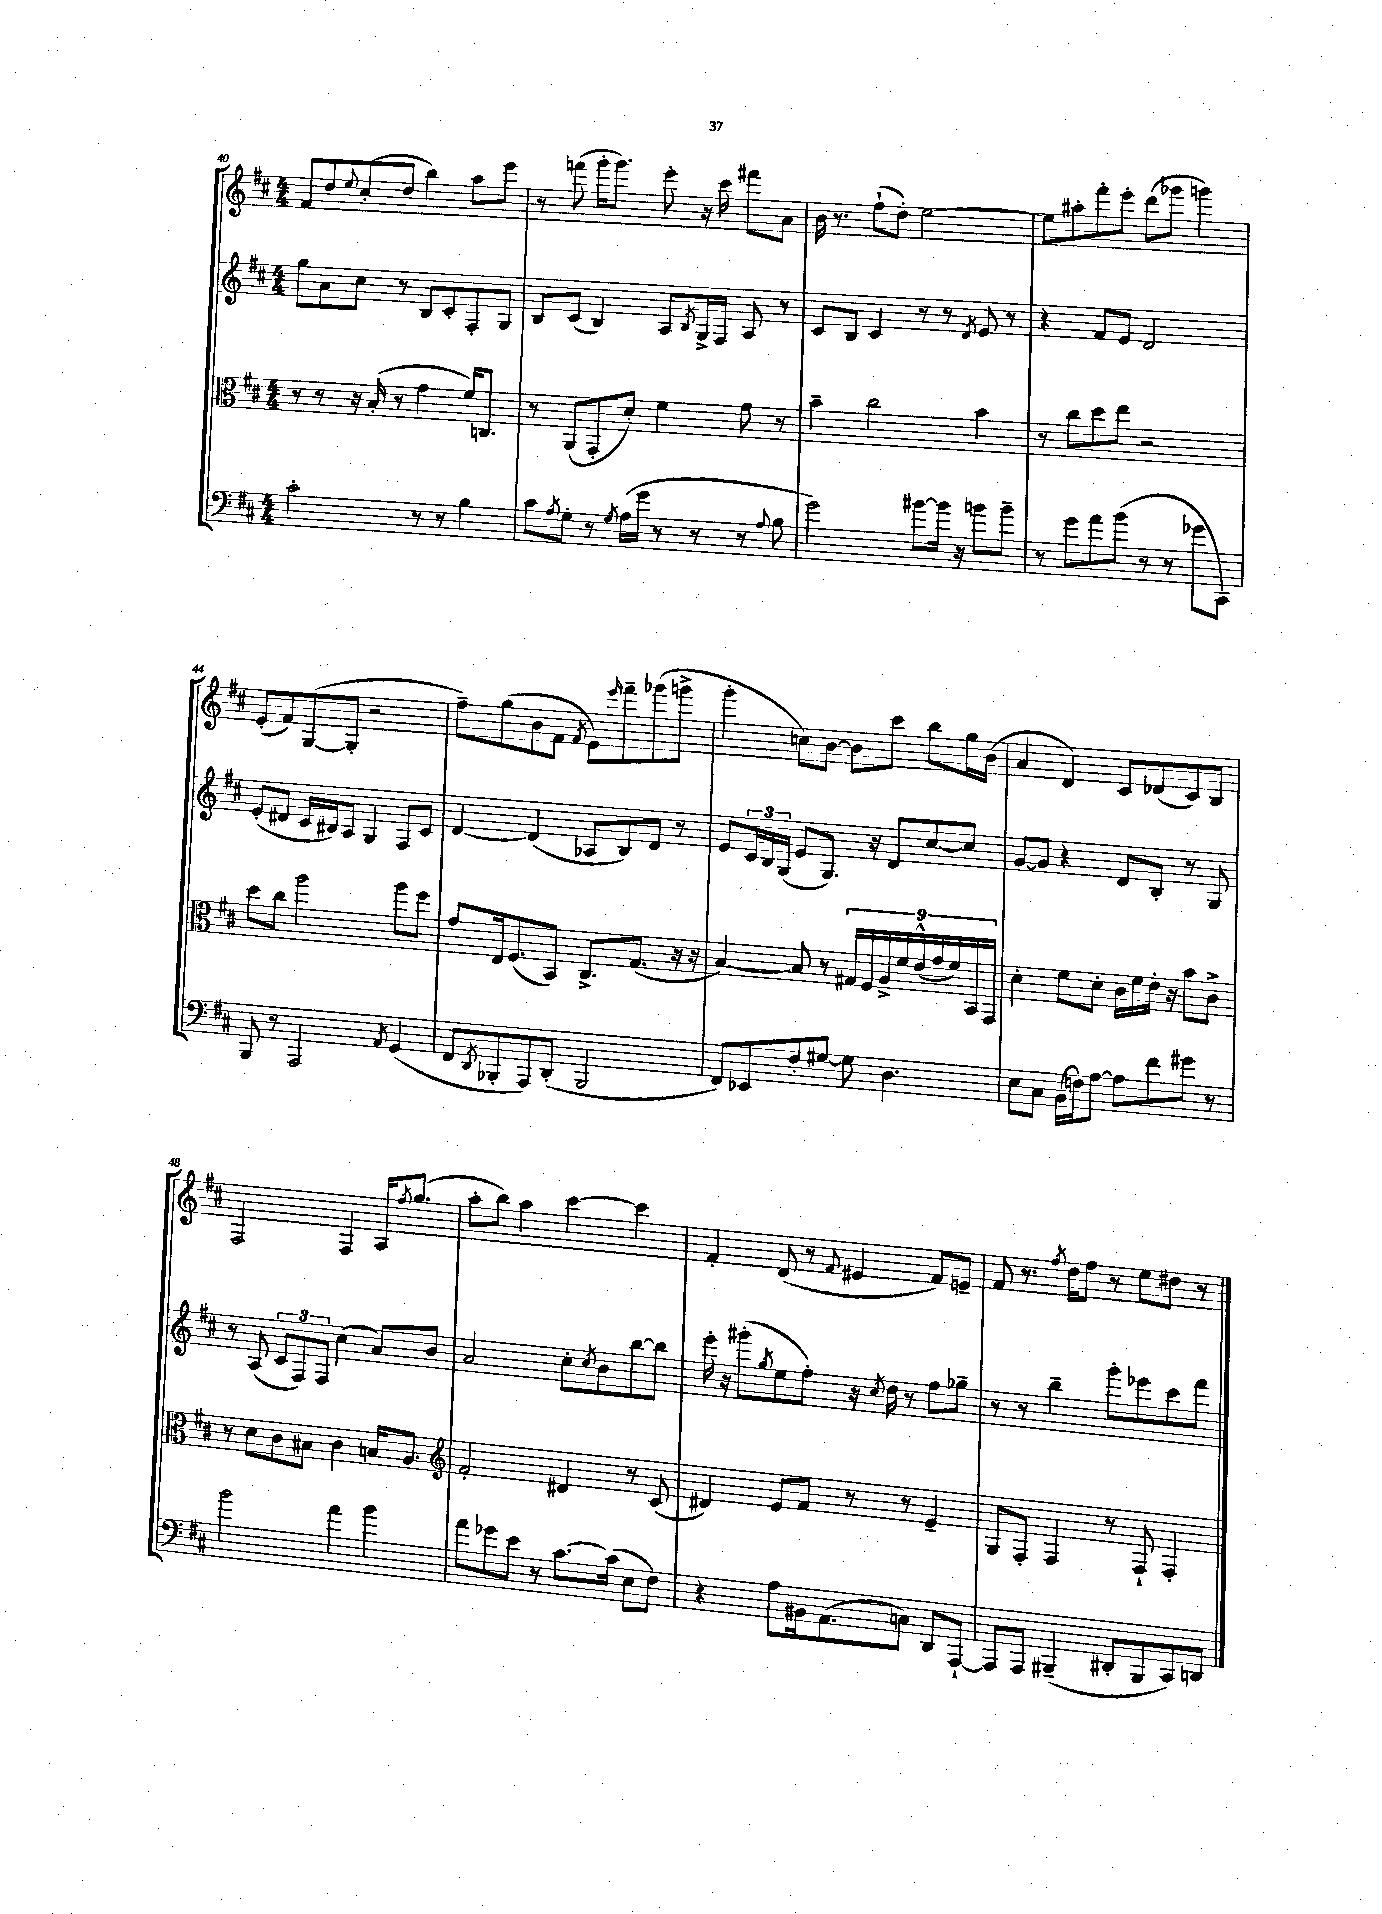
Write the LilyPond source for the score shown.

<<
\new StaffGroup <<
\new Staff = "s0" {
    \clef treble \key d \major \numericTimeSignature \time 4/4
    fis'8 d''8 \appoggiatura { e''8 } cis''8-.( d''8 b''4) a''8 e'''8 |
    r8 f'''8( g'''16-. g'''8.) e'''8-. r16 cis'''16 fis'''8 a'8 |
    b'16 r8. fis''8-!( d''8-.) e''2~ |
    e''8 ais''8-. fis'''8-. e'''8-. d'''8( ges'''8 g'''4) |
    e'8-.( fis'8) g8~( g8-. r2 |
    fis''8--) g''8( b'8 fis'8 \acciaccatura { fis'8 } e'8) \grace { e'''16 } fis'''8-- ges'''8( g'''8-> |
    g'''4-. c''8) b'8~ b'8 cis'''8 b''8 g''16 b'16( |
    a'4 d'4) cis'8 des'8( cis'8) b8 |
    fis2 fis4 a16 \acciaccatura { fis''8 } g''8.( |
    a''8-. b''8) a''4 cis'''4~ cis'''4 |
    fis'4-. d'8( r8 \appoggiatura { fis'8 } eis'4 fis'8) e'8-- |
    fis'8 r8. \acciaccatura { fis''8 } d''16 fis''8 r8 e''8 dis''8 r8 \bar "|." |
}
\new Staff = "s1" {
    \clef treble \key d \major \numericTimeSignature \time 4/4
    g''8 a'8 cis''8 r8 b8 cis'8-. fis8-. g8 |
    b8 cis'8( b4) a8 \acciaccatura { b8 } g16-> fis16 a8 r8 |
    cis'8 b8 cis'4 r8 r8 \acciaccatura { d'8 } e'8 r8 |
    r4 fis'8 e'8 d'2 |
    e'8-.( dis'8 cis'16 bis16) a8 g4 fis8 cis'8 |
    d'4~ d'4( aes8 b8) d'8 r8 |
    e'8 \tuplet 3/2 { cis'16 b16 g16( } e'8 g8.) r16 d'8 cis''8~ cis''8 |
    g'8~ g'8 r4 d'8 b8-. r8 g8 |
    r8 a8( \tuplet 3/2 { cis'8 fis8) fis8 } cis''4( a'8) b'8 |
    a'2 cis''8-. \acciaccatura { cis''8 } b'8 b''8~ b''8 |
    e'''16-. r16 gis'''8-.( \acciaccatura { g''8 } e''8 fis''8-.) r16 \acciaccatura { cis''8 } d''16 r8 fis''8 ges''8-- |
    r8 r8 b''4-- g'''8-. ees'''8 cis'''8 fis'''8 \bar "|." |
}
\new Staff = "s2" {
    \clef alto \key d \major \numericTimeSignature \time 4/4
    r8 r8 r16 b16-.( r8 g'4 fis'16) c8. |
    r8 a,8( g,8-. d'8-.) fis'4 g'8 r8 |
    b'4-- cis''2 b'4 |
    r8 cis''8 d''8 e''8 r2 |
    d''8 cis''8 a''2 a''8 fis''8 |
    g'8 e16 fis8.( b,8) cis8.-> g8.( r16 r16 |
    b4~) b8 r8 \tuplet 9/8 { gis16 fis16 a16-> fis'16 e'16-^( g'16 fis'16) b,16 g,16 } |
    d'4-. fis'8 d'8-. cis'16 fis'16 e'16-. r16 b'8 cis'8-> |
    r8 d'8 cis'8 bis8 cis'4 b16 a8. |
    \clef treble fis'2-. dis'4 r8 cis'8( |
    dis'4) e'8 fis'8 r8 r8 e'4-- |
    g8 fis8-. fis4 r8 fis8-! fis4-. \bar "|." |
}
\new Staff = "s3" {
    \clef bass \key d \major \numericTimeSignature \time 4/4
    cis'2-. r8 r8 b4 |
    cis'8 \acciaccatura { a8 } g8-. r8 \acciaccatura { g8 } a16( g'16 r8 r8 r8 \appoggiatura { a8 } b8 |
    g'2) bis'8~ bis'16 r16 b'8 b'8-- |
    r8 g'8 a'8 b'8( r8 r8 ges'8 cis,8) |
    b,,8 r8 a,,2 \acciaccatura { a,8 } g,4( |
    fis,8 \acciaccatura { d,8 } bes,,8-. a,,8) d,8-.( bes,,2 |
    fis,8) ees,8 fis8-. gis8~ gis8 d4. |
    e8 cis8 b,16( f16) a8~ a8 fis'8 gis'8 r8 |
    b'2 a'4 b'4 |
    a'8 ges'8 e'8 r8 cis'8.~ cis'16( e8 fis8) |
    r4 a8 bis,16 a,8.( c8) d,8 a,,8~-! |
    a,,8 a,,8 bis,,4--( dis,8-. bis,,8 cis,8) d,8 \bar "|." |
}
>>
>>
\layout { \context { \Score currentBarNumber = #40 } }
